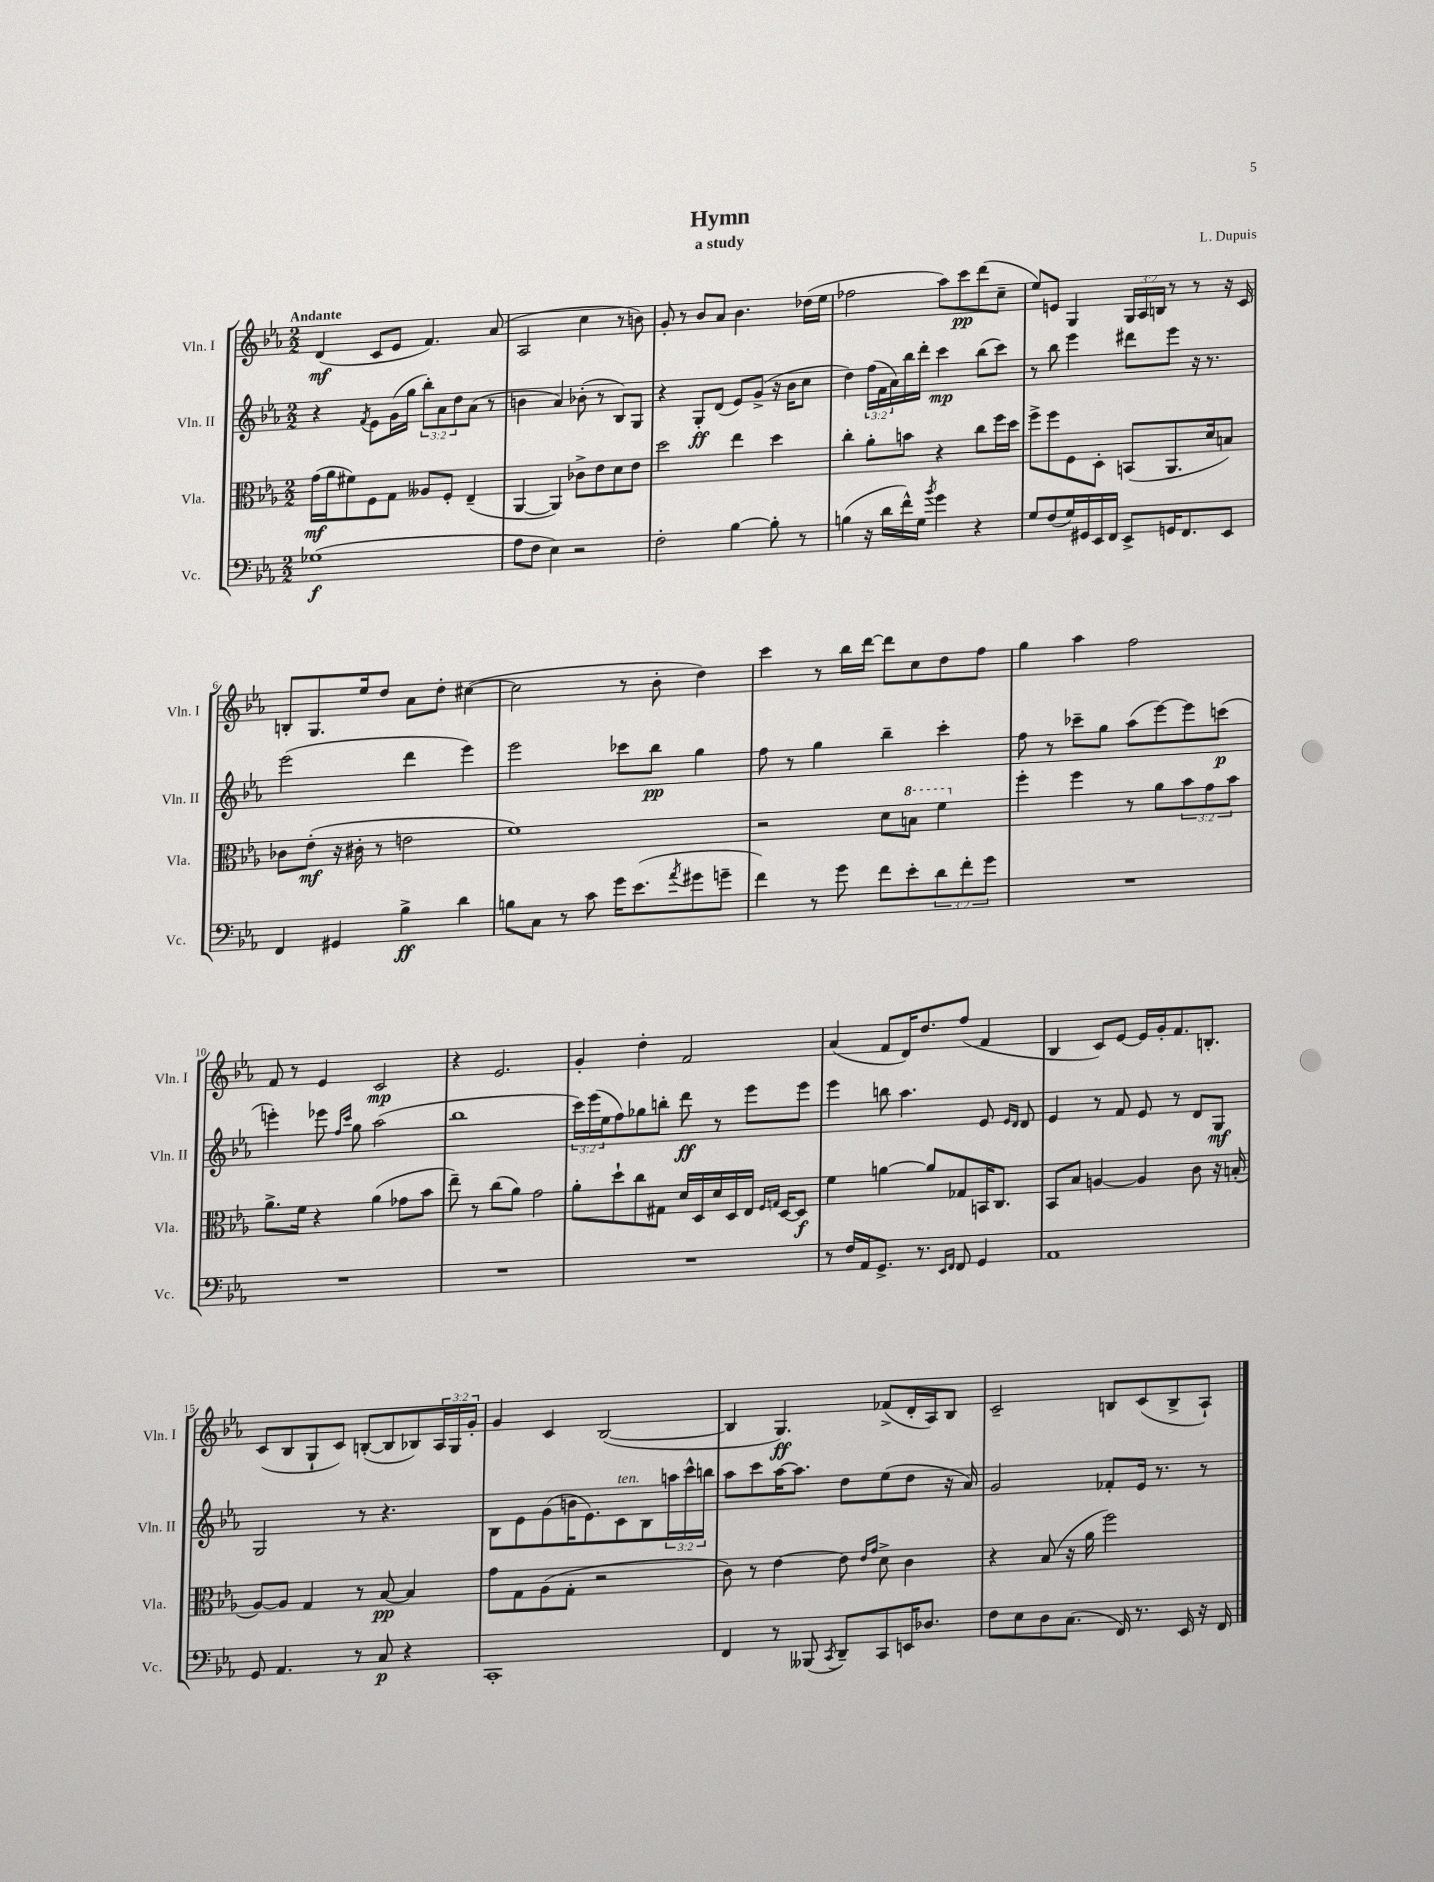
\header { title = "Hymn" composer = "L. Dupuis" subtitle = "a study" }
<<
\new StaffGroup <<
\new Staff = "s0" \with { instrumentName = "Vln. I" shortInstrumentName = "Vln. I" } {
    \clef treble \key ees \major \numericTimeSignature \time 2/2 \override Staff.TupletNumber.text = #tuplet-number::calc-fraction-text \tempo "Andante"
    d'4\mf( c'8 ees'8 f'4.) aes'8( |
    aes2 c''4 r8 b'8) |
    g'8-. r8 bes'8 aes'8 bes'4. des''16( ees''16 |
    fes''2 aes''8) c'''8\pp d'''8( c''8-- |
    ees''8) e'8 g4 \tuplet 3/2 { g16 aes16 b16 } r8 r8 r16 c'16 |
    b8-. g8. ees''16 d''8 aes'8 d''8-. cis''4~( |
    cis''2 r8 bes'8-. d''4) |
    c'''4 r8 bes''16 d'''16~ d'''8 c''8 d''8 f''8 |
    g''4 aes''4 f''2 |
    f'8 r8 ees'4 c'2\mp |
    r4 ees'2. |
    g'4-. d''4-. f'2 |
    aes'4( f'8 d'16) d''8. f''8( f'4 |
    bes4 c'8) ees'8~ ees'16 g'16-. f'8. b8.-. |
    c'8( bes8 g8-! c'8) b8~-.( b8 bes8) \tuplet 3/2 { aes16 g16 g'16-. } |
    g'4 c'4 bes2~( |
    bes4 g4.\ff) fes'8->( d'16-. aes16) bes8 |
    c'2-- b8 c'8( b8-> aes8-!) \bar "|." |
}
\new Staff = "s1" \with { instrumentName = "Vln. II" shortInstrumentName = "Vln. II" } {
    \clef treble \key ees \major \numericTimeSignature \time 2/2 \override Staff.TupletNumber.text = #tuplet-number::calc-fraction-text
    r4 \acciaccatura { f'8 } ees'8 g'16( g''16 \tuplet 3/2 { bes''8-.) aes'8 d''8 } aes'8( r8 |
    b'4 aes'4) bes'8-.( r8 bes8) g8 |
    r4 g8-.\ff d'8( ees'8) g'8->( r16 bes'16 c''8 |
    d''4) \tuplet 3/2 { f''16( f'16 aes'16) } bes''16 d'''16-. c'''4\mp bes''8( c'''8) |
    r8 bes''8 ees'''4 dis'''8 ees'''8 r16 r8. |
    ees'''2( d'''4 ees'''4) |
    ees'''2 ces'''8 bes''8\pp g''4 |
    f''8 r8 g''4 bes''4-- c'''4-. |
    f''8 r8 ces'''8-- g''8 aes''8( ees'''8~) ees'''8 c'''8\p( |
    e'''4-.) ees'''8 \grace { f''16 c'''16 } g''8 aes''2( |
    bes''1 |
    \tuplet 3/2 { c'''16) ees'''16( ees''16 } f''8) ges''8 b''8-. d'''8\ff r8 ees'''8 ees'''8 |
    ees'''4 b''8 aes''4. ees'8 \grace { ees'16 d'16 } d'8 |
    ees'4 r8 f'8 ees'8 r8 d'8 g8\mf |
    g2 r8 r4. |
    bes8 ees'8 g'8( b'16 ees'8.) c'8^\markup { \italic "ten." } bes8 \tuplet 3/2 { a''16 c'''16-^ b''16 } |
    aes''8 c'''8 aes''16~ aes''8. d''8 ees''8( d''8 r16 aes'16) |
    g'2 fes'8-. ees'16 r8. r8 \bar "|." |
}
\new Staff = "s2" \with { instrumentName = "Vla." shortInstrumentName = "Vla." } {
    \clef alto \key ees \major \numericTimeSignature \time 2/2 \override Staff.TupletNumber.text = #tuplet-number::calc-fraction-text
    g'16\mf( aes'16 fis'8) f8 g8 aeses8 f8-. ees4--( |
    aes,4~ aes,4) ces'8-> ees'8 d'8 ees'8 |
    d''2 ees''4 d''4 |
    c''4-. aes'8-. b'8 r4 c''8 f''16 d''16 |
    f''8-> f''8 f8 d8-. b,8( aes,8. d'16 b8) |
    ces'8 ees'8-.\mf( r16 cis'16-. r8 e'2 |
    f'1) |
    r2 d'8 \ottava #1 b'8 f''4 \ottava #0 |
    f''4-. f''4 r8 aes'8 \tuplet 3/2 { bes'8 g'8 bes'8 } |
    aes'8.-> f'16 r4 aes'4( ges'8 bes'8 |
    ees''8--) r8 c''8( aes'8) g'2 |
    aes'8-. d''8-! c''8 gis8 d'16 d16 d'16 d16 ees16 \grace { f16 g16 } d16~ d8\f |
    f'4 a'4~ a'8 ges8 b,16 c8. |
    bes,8 bes8 a4~ a4 c'8 r16 b16-.( |
    aes8~) aes8 g4 r8 bes8~\pp bes4 |
    g'8 g8 aes8( g8-. r2 |
    c'8) r8 ees'4~ ees'8 \grace { ees'16 g'16 } d'8-> c'4 |
    r4 bes8( r16 aes'16 f''2) \bar "|." |
}
\new Staff = "s3" \with { instrumentName = "Vc." shortInstrumentName = "Vc." } {
    \clef bass \key ees \major \numericTimeSignature \time 2/2 \override Staff.TupletNumber.text = #tuplet-number::calc-fraction-text
    ges1\f( |
    aes8 f8 ees4) r2 |
    f2-. bes4~ bes8-. r8 |
    b4( r16 d'16 f'16-^) g16 \acciaccatura { bes'8 } g'4 r4 |
    g8 f8( g16) gis,16 ees,16 f,16 ees,8-> g,16 f,8. ees,8 |
    f,4 gis,4 bes4->\ff d'4 |
    b8 c8 r8 c'8 g'16 ees'8.( \acciaccatura { aes'8 } gis'8 g'8-- |
    f'4) r8 g'8 f'8 ees'8-. \tuplet 3/2 { d'8 f'8-. g'8 } |
    R1 |
    R1 |
    R1 |
    R1 |
    r8 f16 aes,16 g,8.-> r8. \grace { ees,16 f,16 } f,8 g,4 |
    aes,1 |
    g,8 aes,4. r8 c8\p r4 |
    c,1-. |
    f,4 r8 beses,,8( \acciaccatura { c,8 } d,8--) c,8 e,16 des8. |
    f8 ees8 d8 c8.( f,16) r8. ees,16 r16 f,16 \bar "|." |
}
>>
>>
